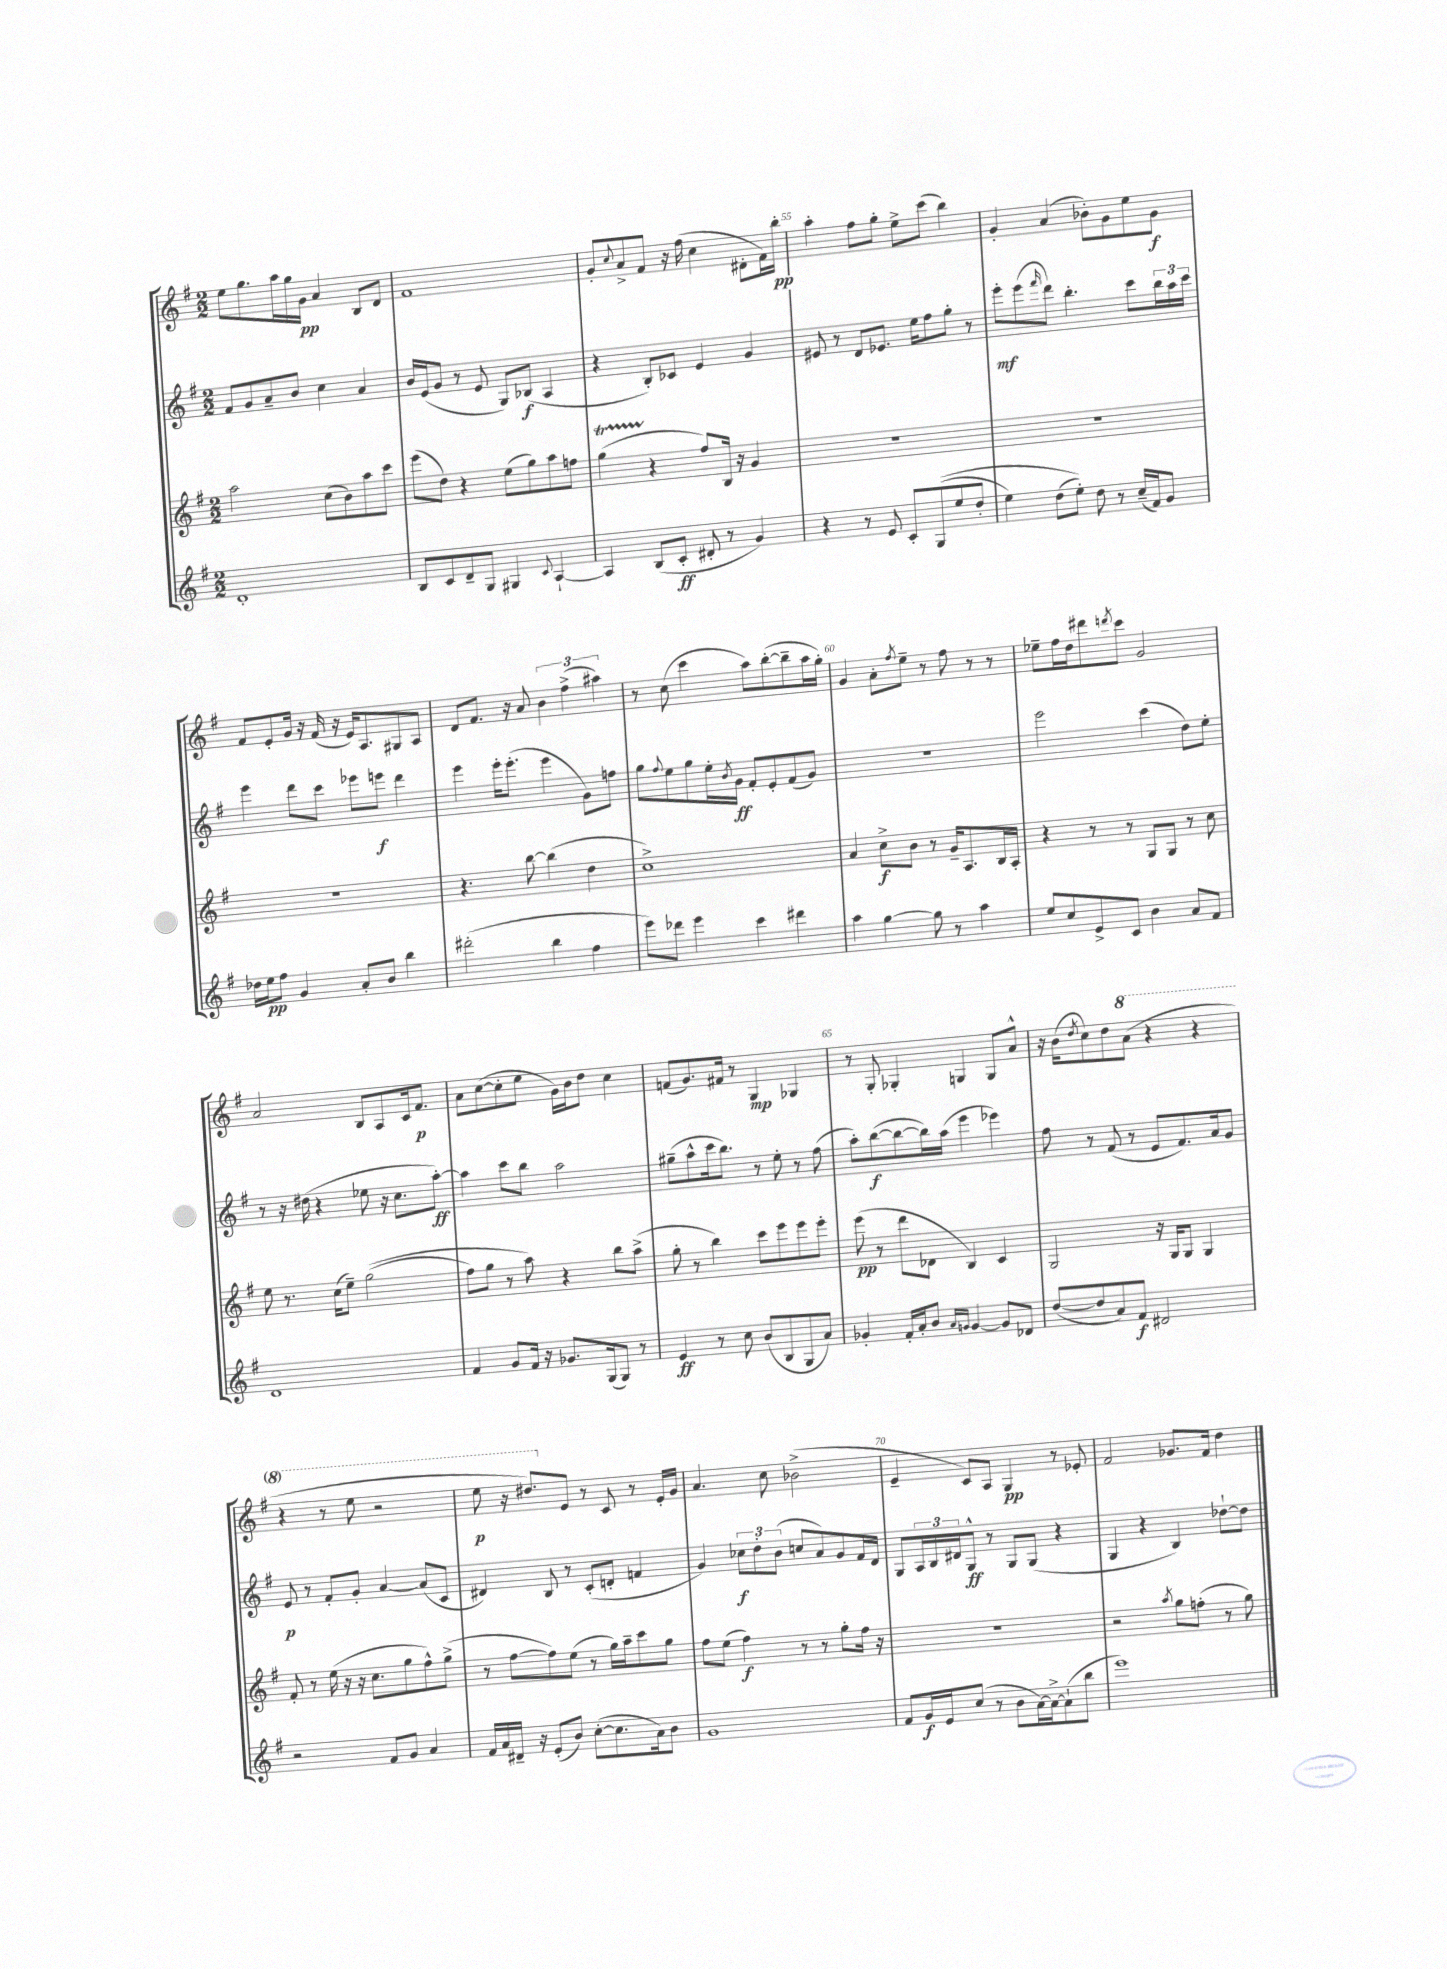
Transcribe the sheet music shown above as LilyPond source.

<<
\new StaffGroup <<
\new Staff = "s0" {
    \clef treble \key g \major \numericTimeSignature \time 2/2
    e''8 g''8. a''16 g''16 g'16\pp a'4 b8 d'8 |
    fis'1 |
    g'8-. \appoggiatura { c''8 } a'8-> fis'8 r16 fis''16( c''4 dis'8-. fis'16) b''16-.\pp |
    a''4-. fis''8 g''8-. e''8-> c'''8( b''4) |
    g'4-. a'4( bes'8-.) g'8 e''8 g'8\f |
    fis'8 e'8-. g'16 r16 fis'16( r16 e'16) a8. gis8 a8 |
    d'8 fis'8. r16 a'8 \tuplet 3/2 { b'4 fis''4->( ais''4) } |
    r8 c''8( c'''4 a''8) b''8~-.( b''8-- a''16 g''16-.) |
    g'4 a'8-. \acciaccatura { fis''8 } e''8-- r8 fis''8 r8 r8 |
    ees''8-- fis''16 d''16 dis'''8 \acciaccatura { d'''8 } c'''8 g'2 |
    a'2 b8 a8 c'16 fis'8.\p |
    a'8 c''8~( c''8-. e''8 g'16) b'16 d''8 c''4 |
    f'8( g'8.) fis'16 r8 g4\mp ges4 |
    r8 g8-. ges4-. g4 g8 a'8-^ |
    r16 b'16( \acciaccatura { d''8 } c''8) d''8 \ottava #1 a''8( r4 r4 |
    r4 r8 e'''8 r2 |
    e'''8\p r16 dis'''8.) \ottava #0 e'8 r8 c'8 r8 e'16-. g'16 |
    a'4. c''8 bes'2->( |
    e'4-- c'8) a8 g4\pp r8 ees'8-. |
    fis'2 ges'8. fis'16 d''4 \bar "|." |
}
\new Staff = "s1" {
    \clef treble \key g \major \numericTimeSignature \time 2/2
    fis'8 g'8 a'8-- b'8 c''4 a'4 |
    b'16 e'16( g'8 r8 e'8 g8) bes8\f( a4 |
    r4 b8-.) ces'8 e'4 g'4 |
    eis'8 r8 d'8 ees'8. e''16 fis''8 g''8-. r8 |
    e'''8-.\mf e'''8( \grace { fis'''16 } d'''8) b''4.-. c'''8 \tuplet 3/2 { b''16 a''16 c'''16 } |
    e'''4 d'''8 c'''8 ees'''8 e'''8\f d'''4 |
    e'''4 e'''16-. e'''8.-.( e'''4 g'8) f''8 |
    g''8 \appoggiatura { fis''8 } e''8 g''8 e''16-. \acciaccatura { b'8 } g'16\ff fis'8-. e'8-. fis'8( g'8) |
    R1 |
    e'''2 c'''4( d''8) e''8-. |
    r8 r16 dis''16( r4 ees''8 r16 c''8. a''8~-.\ff) |
    a''4 c'''8 b''8 a''2 |
    gis''8--( a''8-^ c'''16 b''8.) r8 e''8-. r8 fis''8( |
    a''8-.) b''8~\f( b''8~ b''16) a''16( e'''4 ees'''4) |
    fis''8 r8 fis'8( r8 e'8 fis'8.) a'16 g'8 |
    e'8\p r8 fis'8-. g'8-. a'4~ a'8( c'8 |
    dis'4) b8 r8 c'8-.( d'8-. f'4 |
    g'4) \tuplet 3/2 { ces''8\f d''8-. b'8( } c''8 a'8) g'8 fis'16 d'16 |
    g8 \tuplet 3/2 { a16 b16 dis'16 } g8-^\ff r8 g8 g8( r4 |
    g4 r4 b4) des''8~-! des''8 \bar "|." |
}
\new Staff = "s2" {
    \clef treble \key g \major \numericTimeSignature \time 2/2
    a''2 c''8( b'8) a''8 c'''8 |
    e'''8( d''8) r4 e''8( g''8) a''8 f''8 |
    g''4\startTrillSpan( r4\stopTrillSpan fis''8) b16 r16 g'4 |
    R1 |
    R1 |
    R1 |
    r4. b''8~ b''4( d''4 |
    c''1->) |
    a'4 c''8->\f b'8 r8 g'16-- a8. b16 a16-. |
    r4 r8 r8 g8 g8 r8 c''8 |
    e''8 r8. c''16( e''8--) g''2(\( |
    fis''8) g''8 r8 a''8\) r4 b''8 a''8->( |
    g''8-. r8 b''4) c'''8 e'''8 e'''8 e'''8-. |
    e'''8\pp( r8 d'''8 des'8 b4) c'4 |
    g2 r16 g16 g8 g4 |
    fis'8-. r8 e''16( r16 r16 c''8. g''8 fis''8-^) g''8->( |
    r8 fis''8~ fis''8) e''8( r8 g''16) a''16-- c'''8 g''8 |
    fis''8 e''8( fis''4\f) r8 r8 g''8-. fis''16 r16 |
    r1 |
    r2 \acciaccatura { a''8 } g''8 f''8-.( r8 g''8) \bar "|." |
}
\new Staff = "s3" {
    \clef treble \key g \major \numericTimeSignature \time 2/2
    d'1-. |
    b8 c'8 d'8-- g8 gis4 \appoggiatura { c'8 } a4~-! |
    a4 b8( c'8-.\ff dis'8-. r8 g'4) |
    r4 r8 e'8 c'8-. g8(\( e''8 d''8-. |
    e''4) d''8( e''8-.)\) d''8 r8 c''16--( fis'16) g'8 |
    des''16 e''16\pp fis''8 g'4 a'8-. b'8 b''4 |
    dis'''2-.( b''4 fis''4 |
    e'''8) des'''8 e'''4 c'''4 dis'''4 |
    a''4 g''4~ g''8 r8 a''4 |
    e''8 c''8 e'8-> c'8 b'4 a'8 fis'8 |
    d'1 |
    fis'4 g'8 fis'16 r16 ges'8. g16( g8) r8 |
    e'4\ff r8 c''8 b'8( b8 g8 a'8) |
    ges'4-. fis'16-. a'16-. b'8 \grace { a'16 g'16 } g'4~ g'8 des'8 |
    d''8~( d''8 a'8) fis'8\f dis'2 |
    r2 fis'8 g'8 a'4 |
    fis'16 a'16 dis'16-- r16 e'8-.( b'8) c''8~-.( c''8. a'16) b'8 |
    g'1 |
    fis'8 g'16\f e'16 c''8( r8 b'8 a'16~) a'16~-> a'8-!( b''8 |
    e'''1) \bar "|." |
}
>>
>>
\layout { \context { \Score currentBarNumber = #52 \override BarNumber.break-visibility = ##(#f #t #t) barNumberVisibility = #(every-nth-bar-number-visible 5) } }
